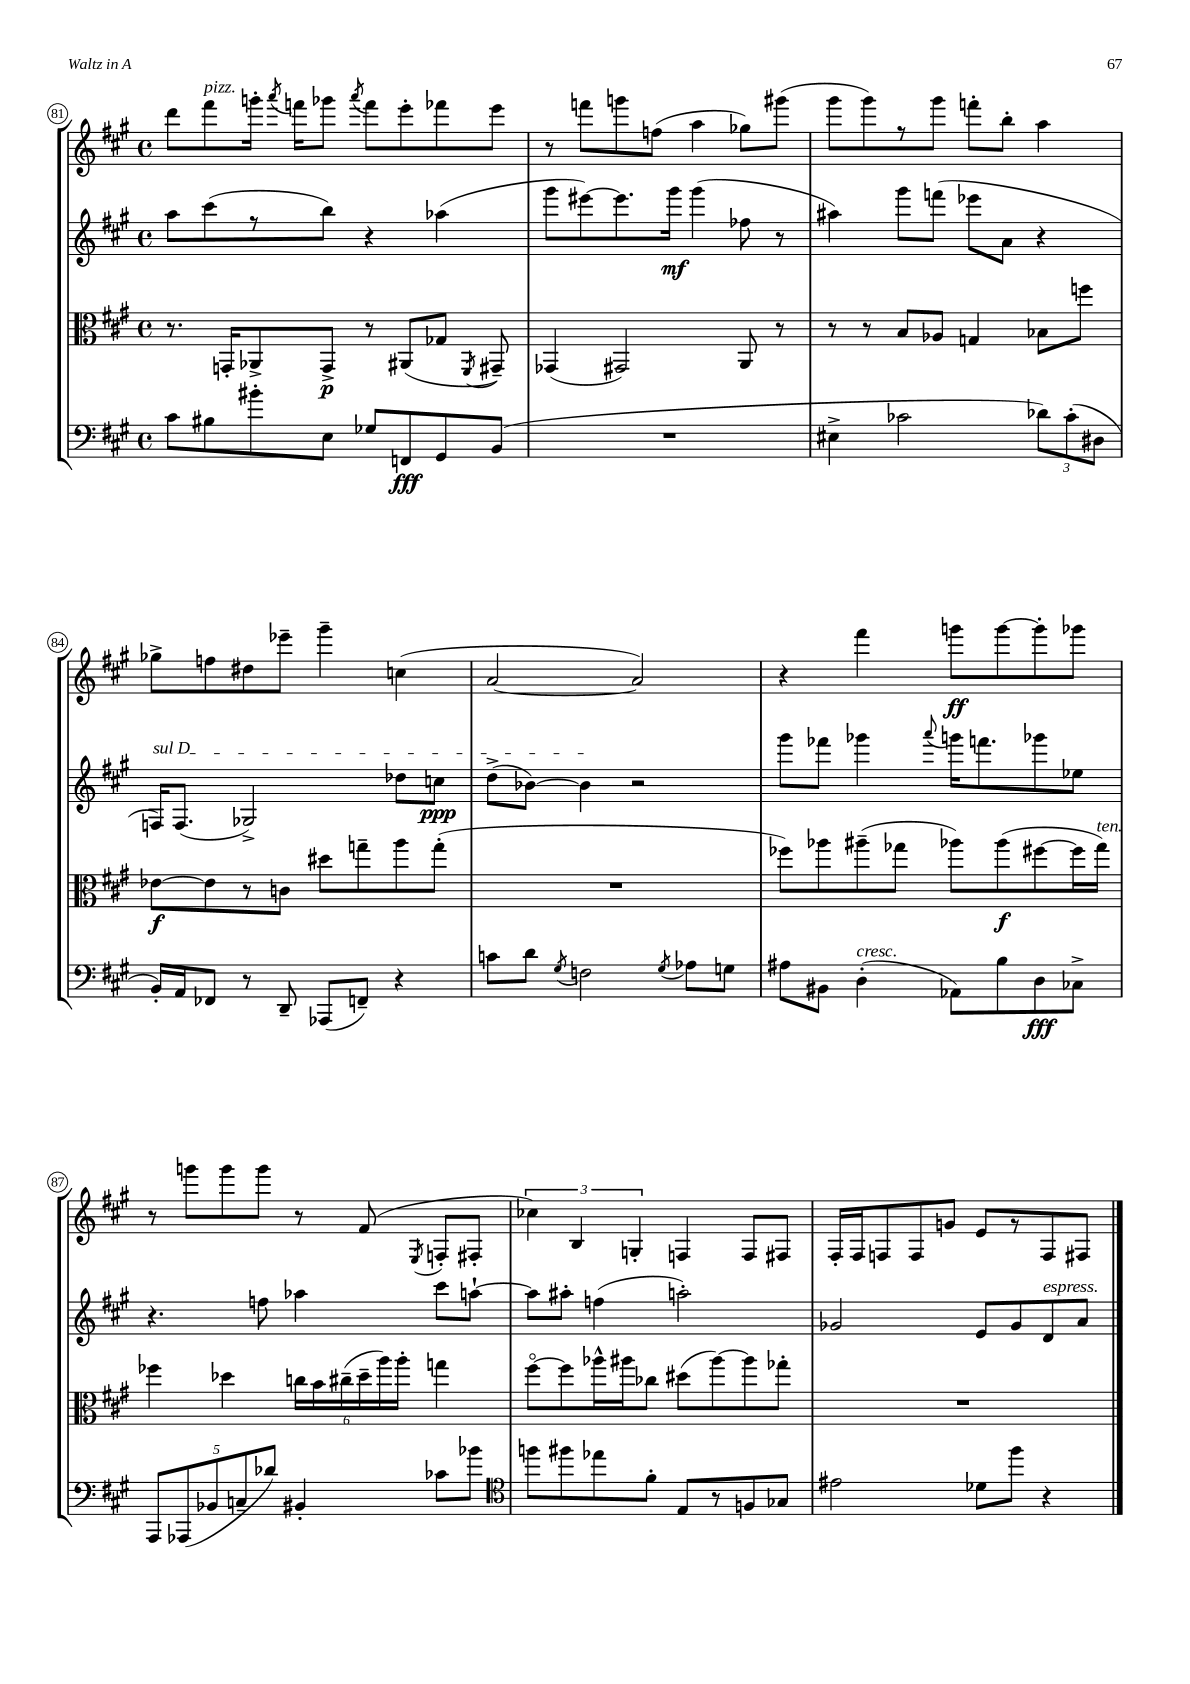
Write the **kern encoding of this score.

**kern	**dynam	**kern	**dynam	**kern	**dynam	**kern	**dynam
*part4	*part4	*part3	*part3	*part2	*part2	*part1	*part1
*staff4	*staff4	*staff3	*staff3	*staff2	*staff2	*staff1	*staff1
*clefF4	*	*clefC3	*	*clefG2	*	*clefG2	*
*k[f#c#g#]	*	*k[f#c#g#]	*	*k[f#c#g#]	*	*k[f#c#g#]	*
*M4/4	*	*M4/4	*	*M4/4	*	*M4/4	*
*met(c)	*	*met(c)	*	*met(c)	*	*met(c)	*
=81	=81	=81	=81	=81	=81	=81	=81
8c#\L	.	8.r	.	8aa\L	.	8ddd\L	.
!	!	!	!	!	!	!LO:TX:a:i:t=pizz.	!
8B#X\	.	.	.	(8ccc#\	.	8fff#\	.
.	.	16GGn'/KL	.	.	.	.	.
8b#X'\	.	8AA-X^/	.	8r	.	16gggn'\Jk	.
.	.	.	.	.	.	8qaaa/	.
.	.	.	.	.	.	16fffn\KL	.
8E\J	.	8GG^/J	p	8bb\J)	.	8ggg-X\J	.
.	.	.	.	.	.	8qaaa/	.
8G-X/L	.	8r	.	4r	.	8fff\L	.
8FFn/	fff	(8AA#X/L	.	.	.	8eee'\	.
8GG#/	.	8G-X/J	.	(4aa-X\	.	8fff-X\	.
.	.	8qFF#/	.	.	.	.	.
(8BB/J	.	8GG#X~/)	.	.	.	8eee\J	.
=82	=82	=82	=82	=82	=82	=82	=82
1r	.	(4GG-X/	.	8ggg#\L	.	8r	.
.	.	.	.	[8eee#X\)	.	8fffn\L	.
.	.	2GG#X/)	.	8.eee#\]	.	8gggn\	.
.	.	.	.	.	.	(8ffn\J	.
.	.	.	.	16ggg#\Jk	mf	.	.
.	.	.	.	(4ggg#\	.	4aa\	.
.	.	8AA/	.	8ff-X\	.	8gg-X\L)	.
.	.	8r	.	8r	.	(8ggg#X\J	.
=83	=83	=83	=83	=83	=83	=83	=83
4E#X^\	.	8r	.	4aa#X\)	.	8ggg#\L	.
.	.	8r	.	.	.	8ggg#\)	.
2c-X\	.	8B/L	.	8ggg#\L	.	8r	.
.	.	8A-X/J	.	(8fffn\J	.	8ggg#\J	.
.	.	4Gn/	.	8eee-X\L	.	8fffn'\L	.
.	.	.	.	8a\J	.	8bb'\J	.
12d-X\L)	.	8B-X\L	.	4r	.	4aa\	.
(12c-'\	.	.	.	.	.	.	.
.	.	8ffn\J	.	.	.	.	.
12D#X\J	.	.	.	.	.	.	.
!!LO:LB:g=z
=84	=84	=84	=84	=84	=84	=84	=84
!	!	!	!	!LO:TX:a:i:t=sul D	!	!	!
16BB'/LL)	.	[8e-X\L	f	16Fn/KL)	.	8gg-X^\L	.
16AA/J	.	.	.	(8.F/J	.	.	.
8FF-X/J	.	8e-\]	.	.	.	8ffn\	.
8r	.	8r	.	2G-X^/)	.	8dd#X\	.
8DD~/	.	8cn\J	.	.	.	8eee-X~\J	.
(8AAA-X/L	.	8dd#X\L	.	.	.	4ggg#~\	.
8FFn~/J)	.	8ggn~\	.	.	.	.	.
4r	.	8aa\	.	8dd-X\L	.	(4ccn\	.
.	.	(8gg'\J	.	8ccn\J	ppp	.	.
=85	=85	=85	=85	=85	=85	=85	=85
8cn\L	.	1r	.	(8dd^\L	.	[2a/	.
8d\J	.	.	.	[8b-X\J)	.	.	.
8qG#/	.	.	.	.	.	.	.
2Fn\	.	.	.	4b-\]	.	.	.
.	.	.	.	2r	.	2a/])	.
8qG#/	.	.	.	.	.	.	.
8A-X\L	.	.	.	.	.	.	.
8Gn\J	.	.	.	.	.	.	.
=86	=86	=86	=86	=86	=86	=86	=86
8A#X\L	.	8ff-X\L)	.	8ggg#\L	.	4r	.
8BB#X\J	.	8aa-X\	.	8fff-X\J	.	.	.
!LO:TX:a:i:t=cresc.	!	!	!	!	!	!	!
(4D'\	.	(8aa#X~\	.	4ggg-X\	.	4fff#\	.
.	.	8gg-X\J	.	.	.	.	.
.	.	.	.	8qqaaa/	.	.	.
8AA-X\L)	.	8aa-X\L)	.	16gggn\KL	.	8gggn\L	ff
.	.	.	.	8.fffn\	.	.	.
8B\	.	(8aa-\	f	.	.	[8ggg\	.
8D\	fff	[8ff#X\	.	8ggg-X\	.	8ggg'\]	.
8C-X^\J	.	16ff#\L]	.	8ee-X\J	.	8ggg-X\J	.
!	!	!LO:TX:a:i:t=ten.	!	!	!	!	!
.	.	16gg-\JJ)	.	.	.	.	.
!!LO:LB:g=z
=87	=87	=87	=87	=87	=87	=87	=87
10AAA/L	.	4ff-X\	.	4.r	.	8r	.
(10AAA-X/	.	.	.	.	.	.	.
.	.	.	.	.	.	8gggn\L	.
10BB-X/	.	.	.	.	.	.	.
.	.	4dd-X\	.	.	.	8ggg\	.
10Cn~/	.	.	.	.	.	.	.
.	.	.	.	8ffn\	.	8ggg\J	.
10d-X/J)	.	.	.	.	.	.	.
4BB#X'/	.	24ccn\LL	.	4aa-X\	.	8r	.
.	.	24b\	.	.	.	.	.
.	.	(24cc#X~\	.	.	.	.	.
.	.	24dd-~\	.	.	.	(8f#/	.
.	.	24aa\)	.	.	.	.	.
.	.	24aa'\JJ	.	.	.	.	.
.	.	.	.	.	.	8qE/	.
8c-X\L	.	4ggn\	.	8ccc#\L	.	8Fn'/L	.
8b-X\J	.	.	.	[8aan`\J	.	8F#X'/J	.
=88	=88	=88	=88	=88	=88	=88	=88
*clefC4	*	*	*	*	*	*	*
8ffn\L	.	[8ff#\L	.	8aa\L]	.	6cc-X\)	.
8ff#X\	.	8ff#\]	.	8aa#X'\J	.	.	.
.	.	.	.	.	.	6B/	.
8ee-X\	.	16aa-X^^\L	.	(4ffn\	.	.	.
.	.	16aa#X\J	.	.	.	.	.
.	.	.	.	.	.	6Gn'/	.
8f#'\J	.	8cc-X\J	.	.	.	.	.
8E/L	.	(8dd#X\L	.	2aan'\)	.	4Fn/	.
8r	.	[8aa#\)	.	.	.	.	.
8Fn/	.	8aa#\]	.	.	.	8F/L	.
8G-X/J	.	8gg-X'\J	.	.	.	8F#X/J	.
=89	=89	=89	=89	=89	=89	=89	=89
2e#X\	.	1r	.	2g-X/	.	16F#'/LL	.
.	.	.	.	.	.	16F#/J	.
.	.	.	.	.	.	8Fn/	.
.	.	.	.	.	.	8F/	.
.	.	.	.	.	.	8gn/J	.
8d-X\L	.	.	.	8e/L	.	8e/L	.
8ff#\J	.	.	.	8g-/	.	8r	.
!	!	!	!	!LO:TX:a:i:t=espress.	!	!	!
4r	.	.	.	8d/	.	8F/	.
.	.	.	.	8a/J	.	8F#X/J	.
==	==	==	==	==	==	==	==
*-	*-	*-	*-	*-	*-	*-	*-
